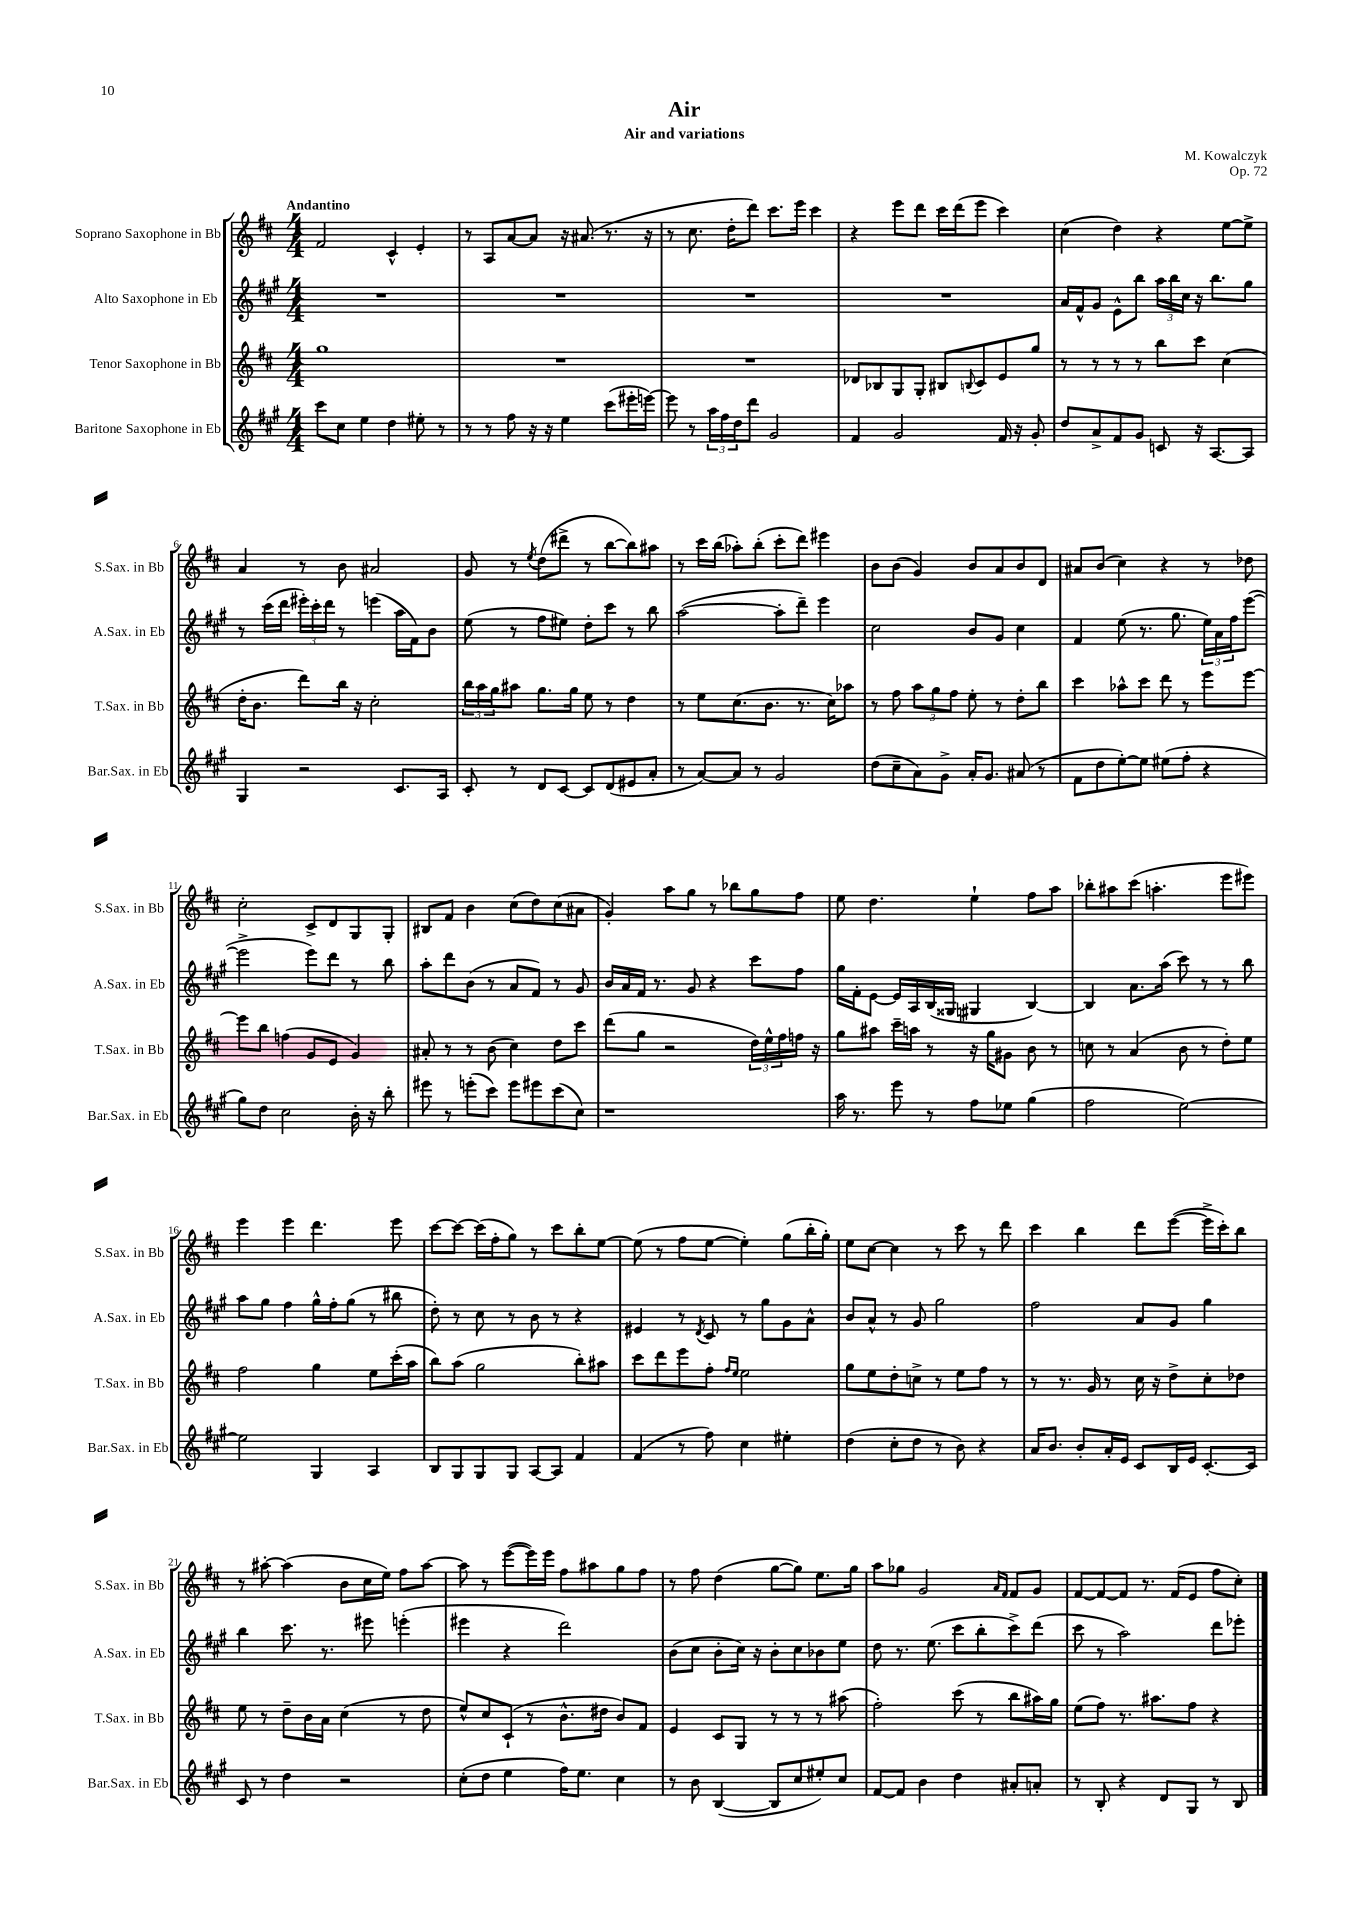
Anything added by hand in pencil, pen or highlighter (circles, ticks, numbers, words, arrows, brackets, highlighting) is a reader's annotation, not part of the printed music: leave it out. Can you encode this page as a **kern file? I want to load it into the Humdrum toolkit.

**kern	**kern	**kern	**kern
*staff4	*staff3	*staff2	*staff1
*clefG2	*clefG2	*clefG2	*clefG2
*k[f#c#g#]	*k[f#c#]	*k[f#c#g#]	*k[f#c#]
*M4/4	*M4/4	*M4/4	*M4/4
8ccc#\L	1gg	1r	2f#/
8cc#\J	.	.	.
4ee\	.	.	.
4dd\	.	.	4c#^^/
8ee#'\	.	.	4e'/
8r	.	.	.
=	=	=	=
8r	1r	1r	8r
8r	.	.	8A/L
8ff#\	.	.	[8a/
16r	.	.	8a/]J
16r	.	.	.
4ee\	.	.	16r
.	.	.	(8.a#/
(8ccc#\L	.	.	8.r
16eee#'\L	.	.	.
[16eee\JJ)	.	.	16r
=	=	=	=
8eee\]	1r	1r	8r
8r	.	.	8.cc#\
24aa\LL	.	.	.
24ff#\	.	.	.
.	.	.	16dd'\LK
24dd\J	.	.	.
8ddd\J	.	.	8ddd\J)
2g#/	.	.	8.ccc#\L
.	.	.	16eee\Jk
.	.	.	4ccc#\
=	=	=	=
4f#/	8d-/L	1r	4r
.	8B-/	.	.
2g#/	8G/	.	8eee\L
.	8G'/J	.	8ddd\J
.	8B#/L	.	16ccc#\LL
.	.	.	(16ddd\J
.	8qqB/	.	.
.	8c#/	.	8eee\J
16f#/	8e/	.	4ccc#\)
16r	.	.	.
8g#'/	8gg/J	.	.
=	=	=	=
8dd/L	8r	16a/LL	(4cc#\
.	.	16f#^^/J	.
8a^/	8r	8g#/J	.
8f#/	8r	8e^^\L	4dd\)
8g#/J	8r	8bb\J	.
8c/	8bb\L	24aa\LL	4r
.	.	24bb\	.
.	.	24cc#\JJ	.
16r	8ccc#\J	16r	.
[8.A/L	.	8.bb\L	.
.	(4cc#\	.	[8ee\L
8A/]J	.	8gg#\J	8ee^\]J
=	=	=	=
4G#/	16dd'\LK	8r	4a/
.	8.b\J	.	.
.	.	(16ccc#\LL	.
.	.	16ddd\JJ	.
2r	8ddd\L)	24eee#'\LL)	8r
.	.	24ccc#'\	.
.	.	24ddd\JJ	.
.	16bb\Jk	8r	8b\
.	16r	.	.
.	2cc#'\	(4eee\	2a#/
8.c#/L	.	16aa\LL	.
.	.	16f#\J)	.
.	.	8b\J	.
16A/Jk	.	.	.
=	=	=	=
8c#'/	24bb\LL	(8ee\	8g/
.	24aa\	.	.
.	24gg\J	.	.
8r	8aa#\J	8r	8r
.	.	.	8qee/
8d/L	8.gg\L	8ff#\L	(8dd\L
[8c#/J	.	8ee#\J)	8ddd#^\J
.	16gg\Jk	.	.
8c#/]L	8ee\	8dd'\L	8r
(8d/	8r	8ccc#\J	[8bb\L
8e#/	4dd\	8r	8bb\])
8a'/J	.	8bb\	8aa#\J
=	=	=	=
8r	8r	([2aa\	8r
[8a/L)	8ee\L	.	16ccc#\LL
.	.	.	(16bb\JJ
8a/]J	(8.cc#\	.	8aa-'\L)
8r	.	.	(8bb'\J
.	8.b\J	.	.
2g#/	.	8aa'\]L	8ccc#'\L
.	8.r	8ddd~\J)	8ddd\J)
.	.	4eee\	4eee#\
.	16cc#\LK)	.	.
.	8aa-\J	.	.
=	=	=	=
(8dd\L	8r	2cc#\	8b\L
8cc#~\	8ff#\	.	(8b\J
8a\)	12aa\L	.	4g/)
.	12gg\	.	.
8g#^\J	.	.	.
.	12ff#\J	.	.
16a'/LK	8ee'\	8b/L	8b/L
8.g#/J	.	.	.
.	8r	8g#/J	8a/
(8a#/	8dd'\L	4cc#\	8b/
8r	8bb\J	.	8d/J
=	=	=	=
8f#\L	4ccc#\	4f#/	8a#/L
8dd\	.	.	(8b/J
[8ee'\)	8aa-^^\L	(8ee\	4cc#\)
8ee\]J	8ccc#\J	8.r	.
(8ee#\L	8ddd\	.	4r
.	.	8.gg#\	.
8ff#'\J	8r	.	.
4r	8eee\L	24ee\LL)	8r
.	.	24a\	.
.	.	24ff#\J	.
.	[8eee\J	([8eee\J	8dd-\
=	=	=	=
8gg#\L)	8eee\]L	2eee^\]	2cc#'\
8dd\J	8bb\J	.	.
2cc#\	(4ff\	.	.
.	8g/L	8eee\L)	8c#^/L
.	8e/J	8ddd\J	8d/
16b'\	4g/)	8r	8G/
16r	.	.	.
8bb'\	.	8bb\	8G'/J
=	=	=	=
8eee#\	8a#'/	8aa'\L	8B#/L
8r	8r	8ddd\	8f#/J
(8eee'\L	8r	(8b\J	4b\
8ccc#\J)	(8b\	8r	.
8eee\L	4cc#\)	8a/L	(8cc#\L
8eee#\	.	8f#/J)	8dd\)
(8ccc#\	8dd\L	8r	(8cc#\
8cc#\J)	8ccc#\J	8g#/	8a#\J
=	=	=	=
1r	(8ddd\L	16b/LL	4g'/)
.	.	16a/	.
.	8gg\J	16f#/JJ	.
.	.	8.r	.
.	2r	.	8aa\L
.	.	8g#/	8gg\J
.	.	4r	8r
.	.	.	8bb-\L
.	24dd\LL)	8ccc#\L	8gg\
.	24ee^^\	.	.
.	24ff#\	.	.
.	16ff\JJ	8ff#\J	8ff#\J
.	16r	.	.
=	=	=	=
16aa\	8gg\L	16gg#\LL	8ee\
8.r	.	16f#'\J	.
.	8aa#\J	[8e\J	4.dd\
8eee\	16ccc#~\LL	16e/]LL	.
.	16aa\JJ	16A/	.
8r	8r	(16B/	.
.	.	16G##/JJ	.
8ff#\L	16r	4G#/	4ee`\
.	16gg\LK	.	.
8ee-\J	8g#\J	.	.
(4gg#\	8b\	[4B/)	8ff#\L
.	8r	.	8aa\J
=	=	=	=
2ff#\	8cc\	4B/]	8bb-'\L
.	8r	.	8aa#\
.	(4a/	8.a\L	(8ccc#\J
.	.	.	4.aa'\
.	.	(16aa\Jk	.
[2ee\)	8b\	8ccc#\)	.
.	8r	8r	.
.	8dd'\L)	8r	8eee\L
.	8ee\J	8bb\	8eee#\J)
=	=	=	=
2ee\]	2ff#\	8aa\L	4eee\
.	.	8gg#\J	.
.	.	4ff#\	4eee\
4G#/	4gg\	16gg#^^\LL	4.ddd\
.	.	16ff#'\J	.
.	.	(8gg#\J	.
4A/	8ee\L	8r	.
.	(16ccc#'\L	8bb#\	8eee\
.	16aa\JJ	.	.
=	=	=	=
8B/L	8bb\L)	8dd'\)	[8ccc#\L
8G#/	(8aa\J	8r	8ccc#\_J
8G#/	2gg\	8cc#\	(16ccc#\]LL
.	.	.	16ff#'\J
8G#/J	.	8r	8gg\J)
[8A/L	.	8b\	8r
8A/]J	.	8r	8ccc#\L
4f#/	8bb'\L)	4r	8bb'\
.	8aa#\J	.	[8ee\J
=	=	=	=
(4f#/	8ccc#\L	4e#/	(8ee\]
.	8ddd\	.	8r
8r	8eee\	8r	8ff#\L
.	.	8qd/	.
8ff#\)	8ff#'\J	8c#/	[8ee\J
.	16qqff#/LL	.	.
.	16qqee/JJ	.	.
4cc#\	2ee\	8r	4ee'\])
.	.	8gg#\L	.
4ee#'\	.	8g#\	(8gg\L
.	.	8a^^\J	16bb'\L
.	.	.	16gg'\JJ)
=	=	=	=
(4dd\	8gg\L	8b/L	8ee\L
.	8ee\	8a^^/J	[8cc#\J
8cc#'\L	8dd'\	8r	4cc#\]
8dd\J	8cc^\J	8g#/	.
8r	8r	2gg#\	8r
8b\)	8ee\L	.	8ccc#\
4r	8ff#\J	.	8r
.	8r	.	8ddd\
=	=	=	=
16a/LK	8r	2ff#\	4ccc#\
8.b/J	.	.	.
.	8.r	.	.
8b'/L	.	.	4bb\
.	16g/	.	.
16a'/L	8r	.	.
16e/JJ	.	.	.
8c#/L	16cc#\	8a/L	8ddd\L
.	16r	.	.
16B/L	8dd^\L	8g#/J	([8eee\J
16e/JJ	.	.	.
[8.c#'/L	8cc#'\	4gg#\	16eee^\]LL
.	.	.	16ccc#'\J)
.	8dd-\J	.	8bb\J
16c#/]Jk	.	.	.
=	=	=	=
8c#/	8ee\	4bb\	8r
8r	8r	.	[8aa#'\
4dd\	8dd~\L	8.ccc#\	(4aa#\]
.	16b\L	.	.
.	16a\JJ	8.r	.
2r	(4cc#\	.	8b\L
.	.	8eee#\	16cc#\L
.	.	.	16ee\JJ)
.	8r	(4eee'\	8ff#\L
.	8dd\	.	[8aa#\J
=	=	=	=
(8cc#'\L	8ee^^/L)	4eee#\	8aa#\]
8dd\J	8cc#/	.	8r
4ee\	(8c#`/J	4r	([8eee\L
.	8r	.	16eee\]L)
.	.	.	16eee\JJ
16ff#\LK)	8.b^^\L	2ddd\)	8ff#\L
8.ee\J	.	.	.
.	.	.	8aa#\
.	16dd#\Jk	.	.
4cc#\	8b/L)	.	8gg\
.	8f#/J	.	8ff#\J
=	=	=	=
8r	4e/	(8b\L	8r
8b\	.	8cc#\J	8ff#\
([4B/	8c#/L	8b'\L	(4dd\
.	8G/J	16cc#\Jk)	.
.	.	16r	.
8B/]L	8r	8b'\L	[8gg\L
8cc#/	8r	8cc#\	8gg\]J)
8ee#'/)	8r	8b-\	8.ee\L
8cc#/J	(8aa#\	8ee\J	.
.	.	.	16gg\Jk
=	=	=	=
[8f#/L	2ff#'\)	8dd\	8aa\L
8f#/]J	.	8.r	8gg-\J
4b\	.	.	2g/
.	.	(8.ee\	.
4dd\	(8ccc#\	8ccc#\L	.
.	8r	8bb'\	.
.	.	.	16qqa/LL
.	.	.	16qqf#/JJ
8a#'/L	8bb\L	8ccc#^\)	8f#/L
8a'/J	16aa#\L)	(8ddd\J	8g/J
.	16gg\JJ	.	.
=	=	=	=
8r	(8ee\L	8ccc#\	[8f#/L
8B'/	8ff#\J)	8r	8f#/_
4r	8.r	2aa\)	8f#/]J
.	.	.	8.r
.	8.aa#\L	.	.
8d/L	.	.	.
.	.	.	(16f#/LK
8G#/J	8ff#\J	.	8e/J
8r	4r	8ddd\L	8ff#\L
8B/	.	8eee-'\J	8cc#'\J)
==	==	==	==
*-	*-	*-	*-
